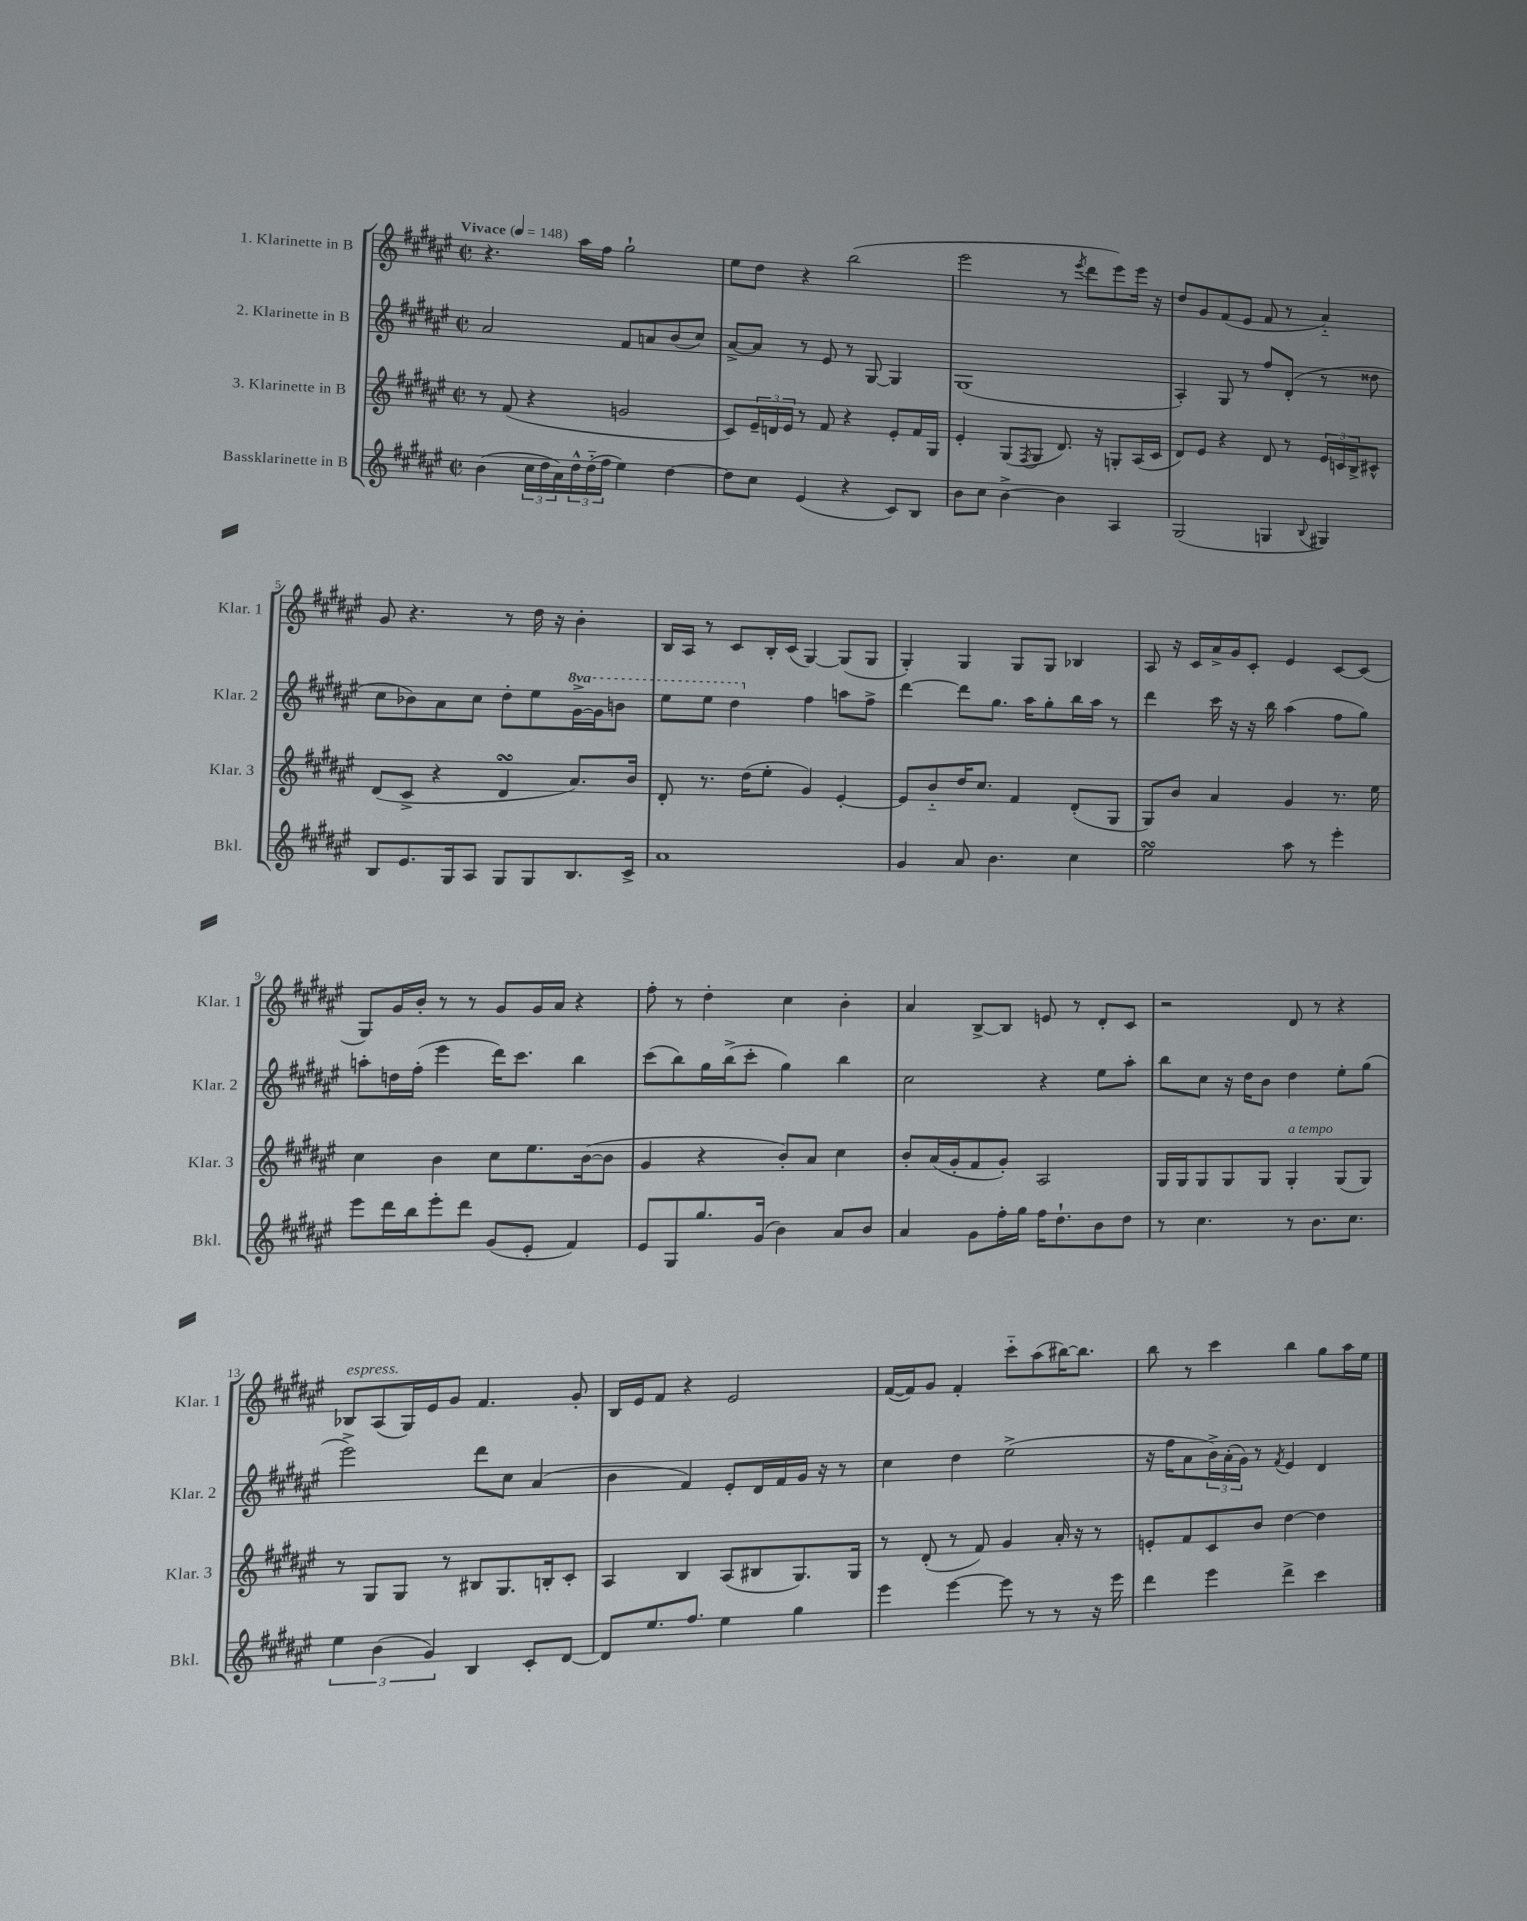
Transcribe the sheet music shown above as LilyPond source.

<<
\new StaffGroup <<
\new Staff = "s0" \with { instrumentName = "1. Klarinette in B" shortInstrumentName = "Klar. 1" } {
    \clef treble \key fis \major \defaultTimeSignature \time 2/2 \tempo "Vivace" 4 = 148
    r4. ais''16 fis''16 gis''2-! |
    eis''8 dis''8 r4 b''2( |
    eis'''2 r8 \acciaccatura { eis'''8 } dis'''8 eis'''8) eis'''16 r16 |
    dis''8 gis'8 fis'8( eis'8 fis'8 r8 ais'4-_) |
    gis'8 r4. r8 dis''16 r16 b'4-. |
    b16 ais16 r8 cis'8 b16-. cis'16( gis4~) gis8( gis8 |
    gis4-.) gis4 gis8 gis8 bes4 |
    ais8 r16 cis'16 ais'16-> gis'16 cis'8-. eis'4 cis'8~ cis'8( |
    gis8) gis'16 b'16-. r8 r8 gis'8 gis'16 ais'16 r4 |
    fis''8-. r8 dis''4-. cis''4 b'4-. |
    ais'4 b8~-> b8 e'8 r8 dis'8-. cis'8 |
    r2 dis'8 r8 r4 |
    bes8^\markup { \italic "espress." } ais8( gis16) eis'16 gis'8 fis'4. gis'8-. |
    b16 eis'16 fis'8 r4 eis'2 |
    fis'16~( fis'16) gis'8 fis'4-. cis'''8-_ ais''8( bis''16~) bis''8. |
    b''8 r8 cis'''4 b''4 gis''8 ais''16 eis''16 \bar "|." |
}
\new Staff = "s1" \with { instrumentName = "2. Klarinette in B" shortInstrumentName = "Klar. 2" } {
    \clef treble \key fis \major \defaultTimeSignature \time 2/2 \set Staff.ottavationMarkups = #ottavation-simple-ordinals
    ais'2 fis'8 a'8 b'8( cis''8) |
    ais'8~-> ais'8 r8 eis'8 r8 gis8~ gis4 |
    gis1( |
    ais4-.) gis8 r8 fis''8 dis'8-.( r8 disis''8 |
    cis''8 bes'8) ais'8 cis''8 dis''8-. eis''8 \ottava #1 gis''16~-> gis''16 b''!8 |
    eis'''8 eis'''8 dis'''4 \ottava #0 fis''4 a''8 fis''8-> |
    dis'''4~ dis'''8 gis''8. ais''16 gis''8-. b''16 ais''16 r8 |
    dis'''4 cis'''16 r16 r16 b''16 ais''4( fis''8 gis''8) |
    a''8-. d''16 fis''16-.( eis'''4 dis'''16) cis'''8. b''4 |
    cis'''8( b''8) gis''16 b''16->( cis'''8-. gis''4) b''4 |
    cis''2 r4 eis''8 ais''8-. |
    b''8 cis''8 r16 dis''16 b'8 dis''4 eis''8-. gis''8( |
    eis'''2->) dis'''8 cis''8 ais'4( |
    b'4 fis'4) eis'8-. dis'16 fis'16 gis'16 r16 r8 |
    cis''4 dis''4 eis''2->( |
    r16 fis''16 ais'8 \tuplet 3/2 { b'16->) ais'16-.( gis'16) } r8 \acciaccatura { fis'8 } eis'4 dis'4 \bar "|." |
}
\new Staff = "s2" \with { instrumentName = "3. Klarinette in B" shortInstrumentName = "Klar. 3" } {
    \clef treble \key fis \major \defaultTimeSignature \time 2/2
    r8 fis'8( r4 g'2 |
    cis'8) \tuplet 3/2 { eis'16-- d'16 eis'16 } r8 fis'8 r4 eis'8-. fis'16 gis16 |
    eis'4-. gis8( \acciaccatura { fis8 } gis8 dis'8.) r16 g8-. ais16( cis'16 |
    dis'8) eis'8 r4 dis'8 r8 \tuplet 3/2 { eis'16 c'16 b16-> } cis'8-^ |
    dis'8( cis'8-> r4 dis'4\turn ais'8.) b'16 |
    dis'8-. r8. dis''16( eis''8-. gis'4) eis'4~-. |
    eis'8 b'8-_ dis''16 cis''8. fis'4 dis'8-.( gis8 |
    gis8) b'8 ais'4 gis'4 r8. eis''16 |
    cis''4 b'4 cis''8 eis''8. b'16~( b'8 |
    gis'4 r4 b'8-.) ais'8 cis''4 |
    b'8-. ais'16( gis'16-. fis'8 gis'8-.) ais2 |
    gis16 gis16 gis8 gis8 gis8 gis4-.^\markup { \italic "a tempo" } gis8( gis8) |
    r8 gis8 gis8 r8 bis8 gis8. b16-. cis'8-. |
    ais4 b4 ais8( bis8 gis8.) gis16 |
    r8 dis'8-.( r8 fis'8) gis'4 ais'16-. r16 r8 |
    e'8-. fis'8 cis'8 b'8 dis''4~ dis''4 \bar "|." |
}
\new Staff = "s3" \with { instrumentName = "Bassklarinette in B" shortInstrumentName = "Bkl." } {
    \clef treble \key fis \major \defaultTimeSignature \time 2/2
    b'4( \tuplet 3/2 { cis''16 dis''16 ais'16) } \tuplet 3/2 { dis''16-^ dis''16-_( fis''16 } eis''4) dis''4~ |
    dis''8 cis''8 eis'4( r4 cis'8) b8 |
    b'8 cis''8 b'4~-> b'4 ais4 |
    gis2( g4 \appoggiatura { b8 } gis4) |
    b8 eis'8. gis16 ais8 gis8 gis8 b8. cis'16-> |
    ais'1 |
    gis'4 ais'8 b'4. cis''4 |
    eis''2\turn ais''8 r8 eis'''4-. |
    eis'''8 dis'''16 b''16 eis'''8-. dis'''8 gis'8( eis'8-. fis'4) |
    eis'8 gis8 gis''8. gis'16( b'4) ais'8 b'8 |
    ais'4 gis'8 fis''16-. gis''16 fis''16 dis''8.-! b'8 dis''8 |
    r8 cis''4. r8 b'8. cis''8. |
    \tuplet 3/2 { eis''4 b'4( gis'4) } b4 cis'8-. dis'8~ |
    dis'8 eis''8. fis''8. eis''4 gis''4 |
    eis'''4 eis'''4~ eis'''8 r8 r8 r16 eis'''16 |
    dis'''4 eis'''4 dis'''4-> cis'''4 \bar "|." |
}
>>
>>
